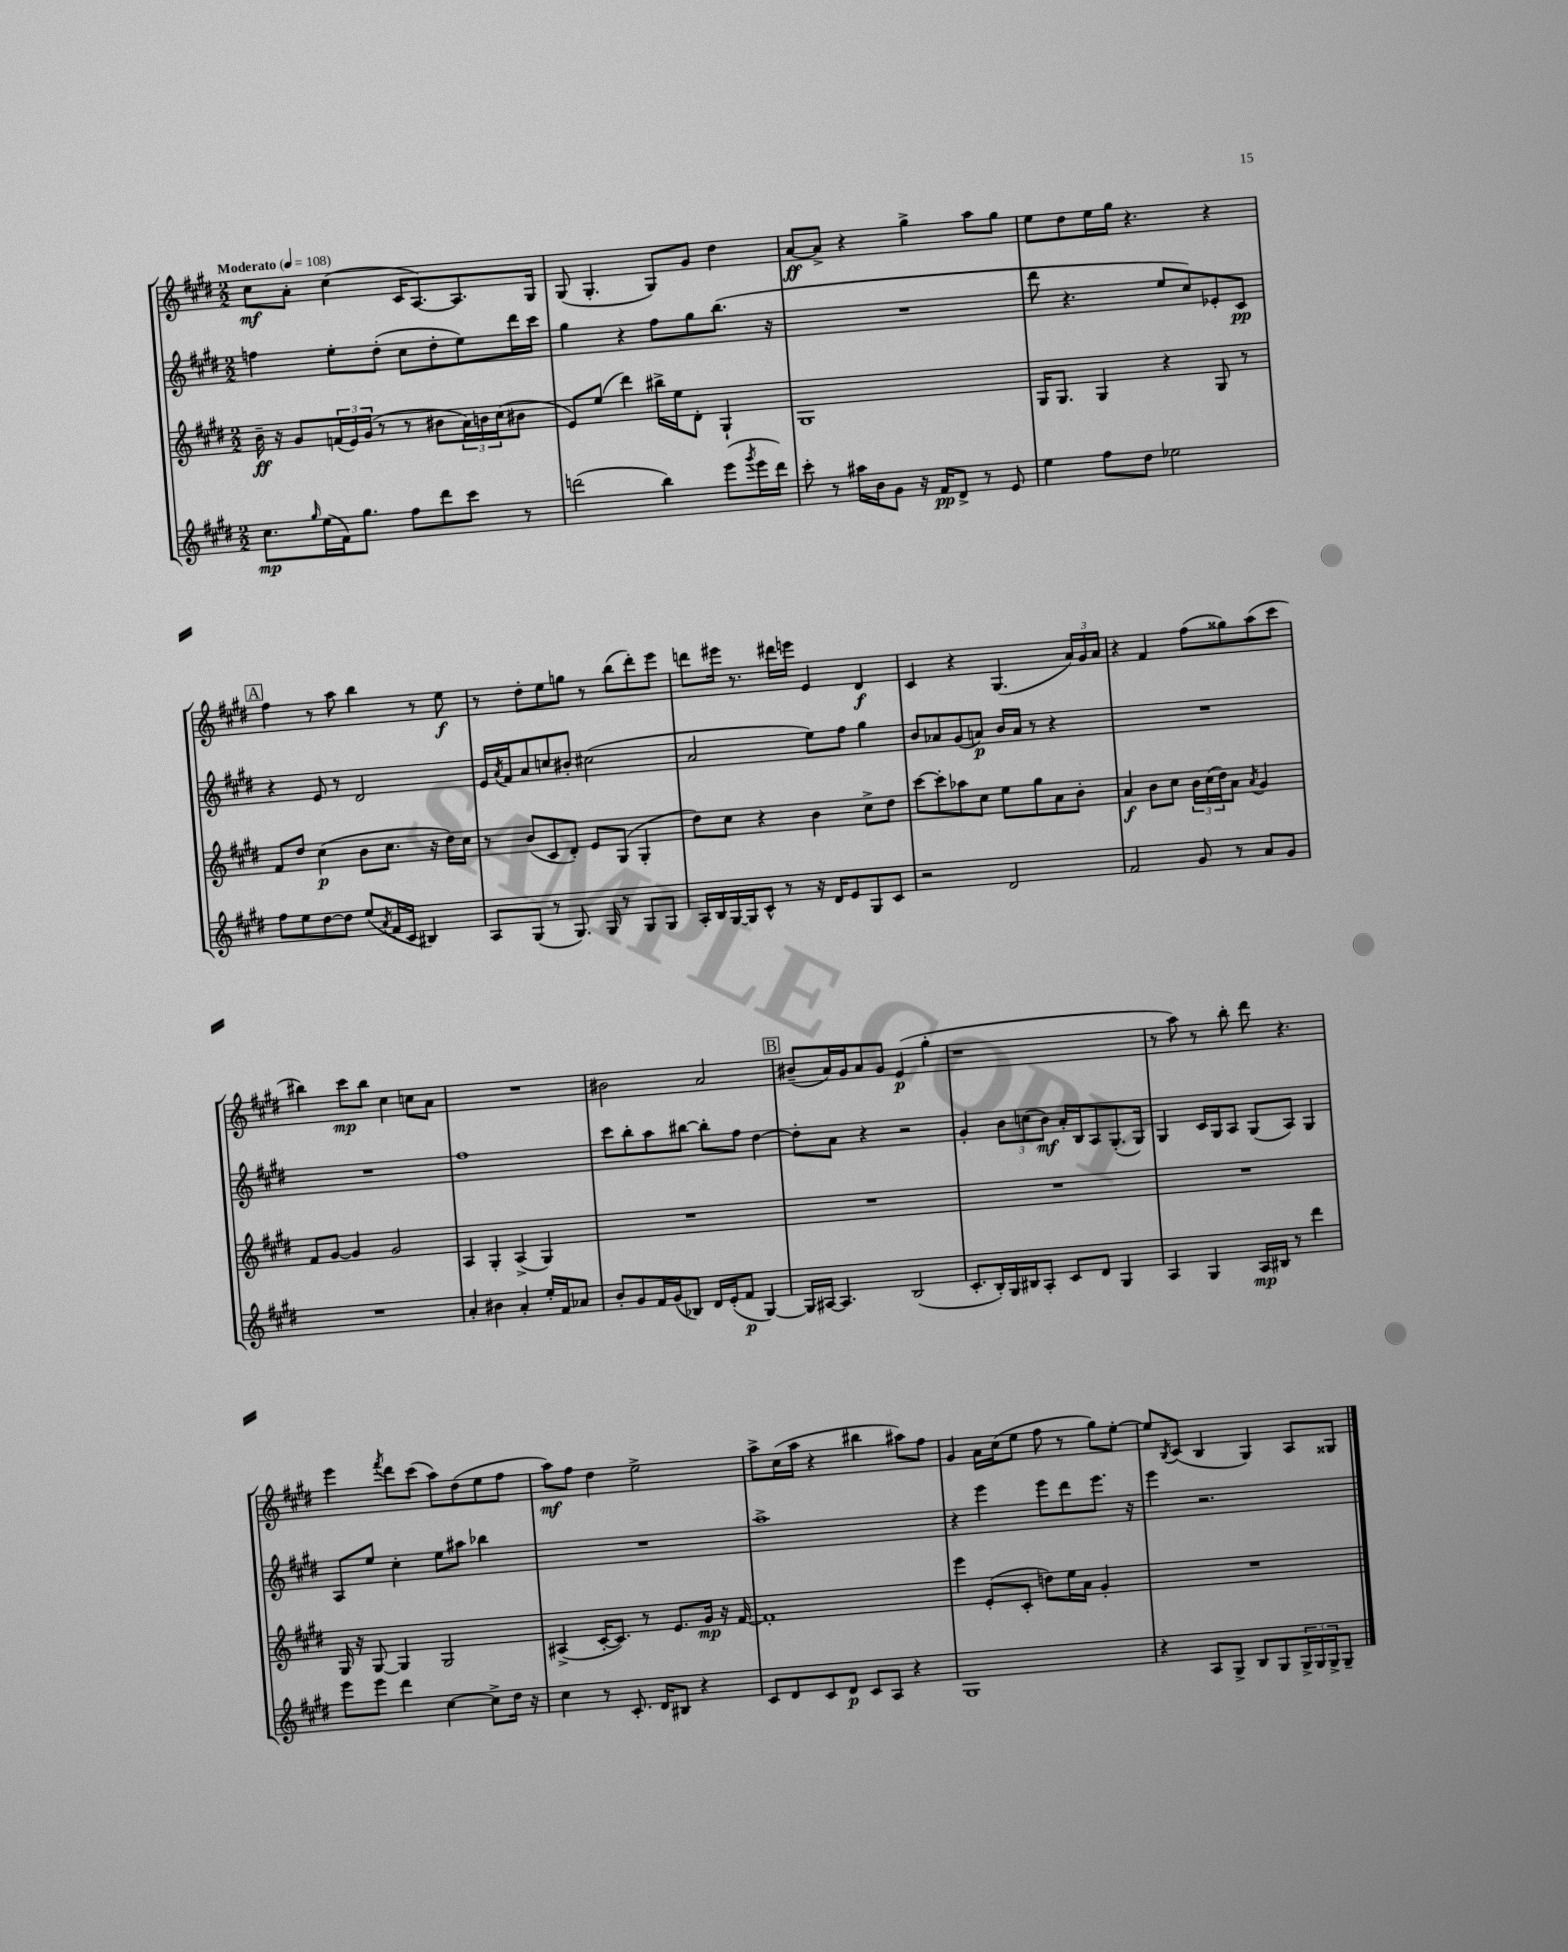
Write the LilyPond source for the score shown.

<<
\new StaffGroup <<
\new Staff = "s0" {
    \clef treble \key e \major \numericTimeSignature \time 2/2 \tempo "Moderato" 4 = 108
    cis''8\mf a'8-. cis''4( cis'16 a8.~) a8. gis16 |
    gis8( gis4.-. gis8) gis'8 dis''4 |
    a'8~\ff a'8-> r4 gis''4-> a''8 gis''8 |
    e''8 dis''8 e''16 gis''16 r4. r4 |
    \mark \markup { \box "A" } fis''4 r8 a''8 b''4 r8 e''8\f |
    r8 dis''8-. e''8 g''8 r8 b''8( dis'''8-.) e'''8 |
    d'''8 eis'''16 r8. dis'''16 e'''16 e'4 dis'4\f |
    cis'4 r4 gis4.( \tuplet 3/2 { a'16) gis'16 a'16 } |
    r4 fis'4 fis''8( gisis''8) a''8( cis'''8 |
    bis''4) cis'''8\mp bis''8 cis''4 c''8 a'8 |
    R1 |
    bis'2 a'2 |
    \mark \markup { \box "B" } bis'8--( a'16) gis'16 a'8 gis'8 e'4\p( gis''4-. |
    r1 |
    r8 a''8) r8 b''8-. dis'''8 r4. |
    e'''4 \acciaccatura { fis'''8 } dis'''8 cis'''8( a''8) dis''8( e''8 fis''8 |
    a''8\mf) fis''8 dis''4 e''2-> |
    a''8-> cis''16( a''16 r4 bis''4 ais''8) fis''8 |
    gis'4 a'16 cis''16( e''8 fis''8 r8 gis''8) e''8~-. |
    e''8 \acciaccatura { b8 } cis'8( b4 gis4) a8 gisis8 \bar "|." |
}
\new Staff = "s1" {
    \clef treble \key e \major \numericTimeSignature \time 2/2
    f''4 e''8-. dis''8-.( cis''8 dis''8-. e''8) dis'''16 cis'''16 |
    gis''4 r4 fis''8 gis''8 b''8.( r16 |
    R1 |
    dis'''8 r4. e''8 cis''8) ees'8-. cis'8\pp |
    \mark \markup { \box "A" } r4 e'8 r8 dis'2 |
    e'16 \acciaccatura { a'8 } fis'16 a'8 c''8 bis'8-. cis''2( |
    a'2 e''8) fis''8 gis''4 |
    b'8 aes'8 gis'8( a'8\p) b'16 a'16 r8 r4 |
    R1 |
    R1 |
    fis''1 |
    cis'''8 b''8-. a''8 bis''8~ bis''8-. fis''8 dis''4~ |
    \mark \markup { \box "B" } dis''8-. a'8 r4 r2 |
    gis'4-. \tuplet 3/2 { b'8 c''8( b'8\mf) } a'16-. b16 a8 gis8.-.( gis16) |
    gis4 cis'16 gis16 a8 gis8( a8) gis4 |
    a8 e''8 cis''4-. e''8 ais''8 bes''4 |
    R1 |
    a''1-> |
    r4 e'''4 e'''8 dis'''8 e'''8. r16 |
    e'''4 r2. \bar "|." |
}
\new Staff = "s2" {
    \clef treble \key e \major \numericTimeSignature \time 2/2
    b'16--\ff r16 gis'8 \tuplet 3/2 { f'16( e'16) gis'16( } r8 r8 bis'8 \tuplet 3/2 { a'16) b'16 cis''16( } bis'8 |
    e'8) e''8( dis'''4) bis''16-> e''16 dis'8-. gis4-! |
    gis1 |
    gis16 gis8. gis4 r4 gis8 r8 |
    \mark \markup { \box "A" } fis'8 dis''8 cis''4\p( b'8 cis''8. r16 dis''16) cis''16 |
    r8 b'8( cis'8 dis'8-.) e'8 gis8( gis4-. |
    dis''8) cis''8 r4 b'4 cis''8-> dis''8 |
    cis'''8~ cis'''8-. aes''8 cis''8 e''8 gis''8 a'8 b'8-. |
    a'4\f b'8 cis''8 \tuplet 3/2 { b'16 cis''16( dis''16) } a'8 \acciaccatura { a'8 } gis'4 |
    fis'8 gis'8~ gis'4 gis'2 |
    a4 gis4-. a4->( gis4) |
    R1 |
    \mark \markup { \box "B" } R1 |
    R1 |
    R1 |
    gis16 r16 gis8~ gis4 gis2 |
    ais4->( cis'16~-. cis'8.) r8 e'8. gis'16\mp r16 fis'16~ |
    fis'1-. |
    e'''4 e'8-.( cis'8-. d''8) e''16 a'16 gis'4-. |
    R1 \bar "|." |
}
\new Staff = "s3" {
    \clef treble \key e \major \numericTimeSignature \time 2/2
    cis''8.\mp \grace { gis''16 } e''16( fis'16) gis''8. fis''8 dis'''8 cis'''8 r8 |
    d'''2( b''4) e'''8( \acciaccatura { gis'''8 } e'''16 d'''16) |
    cis'''8-. r8 ais''16 b'16 gis'8 r16 fis'16\pp dis'8-> r8 e'8 |
    e''4 fis''8 dis''8 ees''2 |
    \mark \markup { \box "A" } fis''8 e''8 dis''8~ dis''8 e''8( \acciaccatura { a'8 } fis'16 cis'16 bis4) |
    a8 gis8( r8 gis8.) gis16 r8 gis8 gis8 |
    a16-. b16 gis16~ gis16 cis'8-^ r8 r16 dis'16 e'8 gis8 cis'8 |
    r2 dis'2 |
    fis'2 gis'8 r8 a'8 gis'8 |
    R1 |
    a'4-. bis'4 a'4-. e''16-. fis'16 aes'8 |
    b'8-. gis'8 fis'16 gis'16( bes8) dis'16 e'16-.( fis'8\p gis4~) |
    \mark \markup { \box "B" } gis16 ais16~ ais4. b2( |
    cis'8.-. b16-.) gis16 bis16 a8-. cis'8 dis'8 gis4 |
    a4 gis4 a16\mp bis16 r8 dis'''4 |
    e'''8 e'''8 dis'''4 cis''4~ cis''8-> dis''16 r16 |
    cis''4 r8 cis'8.-. dis'16 bis8 r4 |
    cis'8 dis'8 cis'8 dis'8\p cis'8 a8 r4 |
    gis1 |
    r4 a8 gis8-> b8 gis8 \tuplet 3/2 { gis16-> gis16 gis16-> } gis8-- \bar "|." |
}
>>
>>
\layout { \context { \Score \remove "Bar_number_engraver" } }
